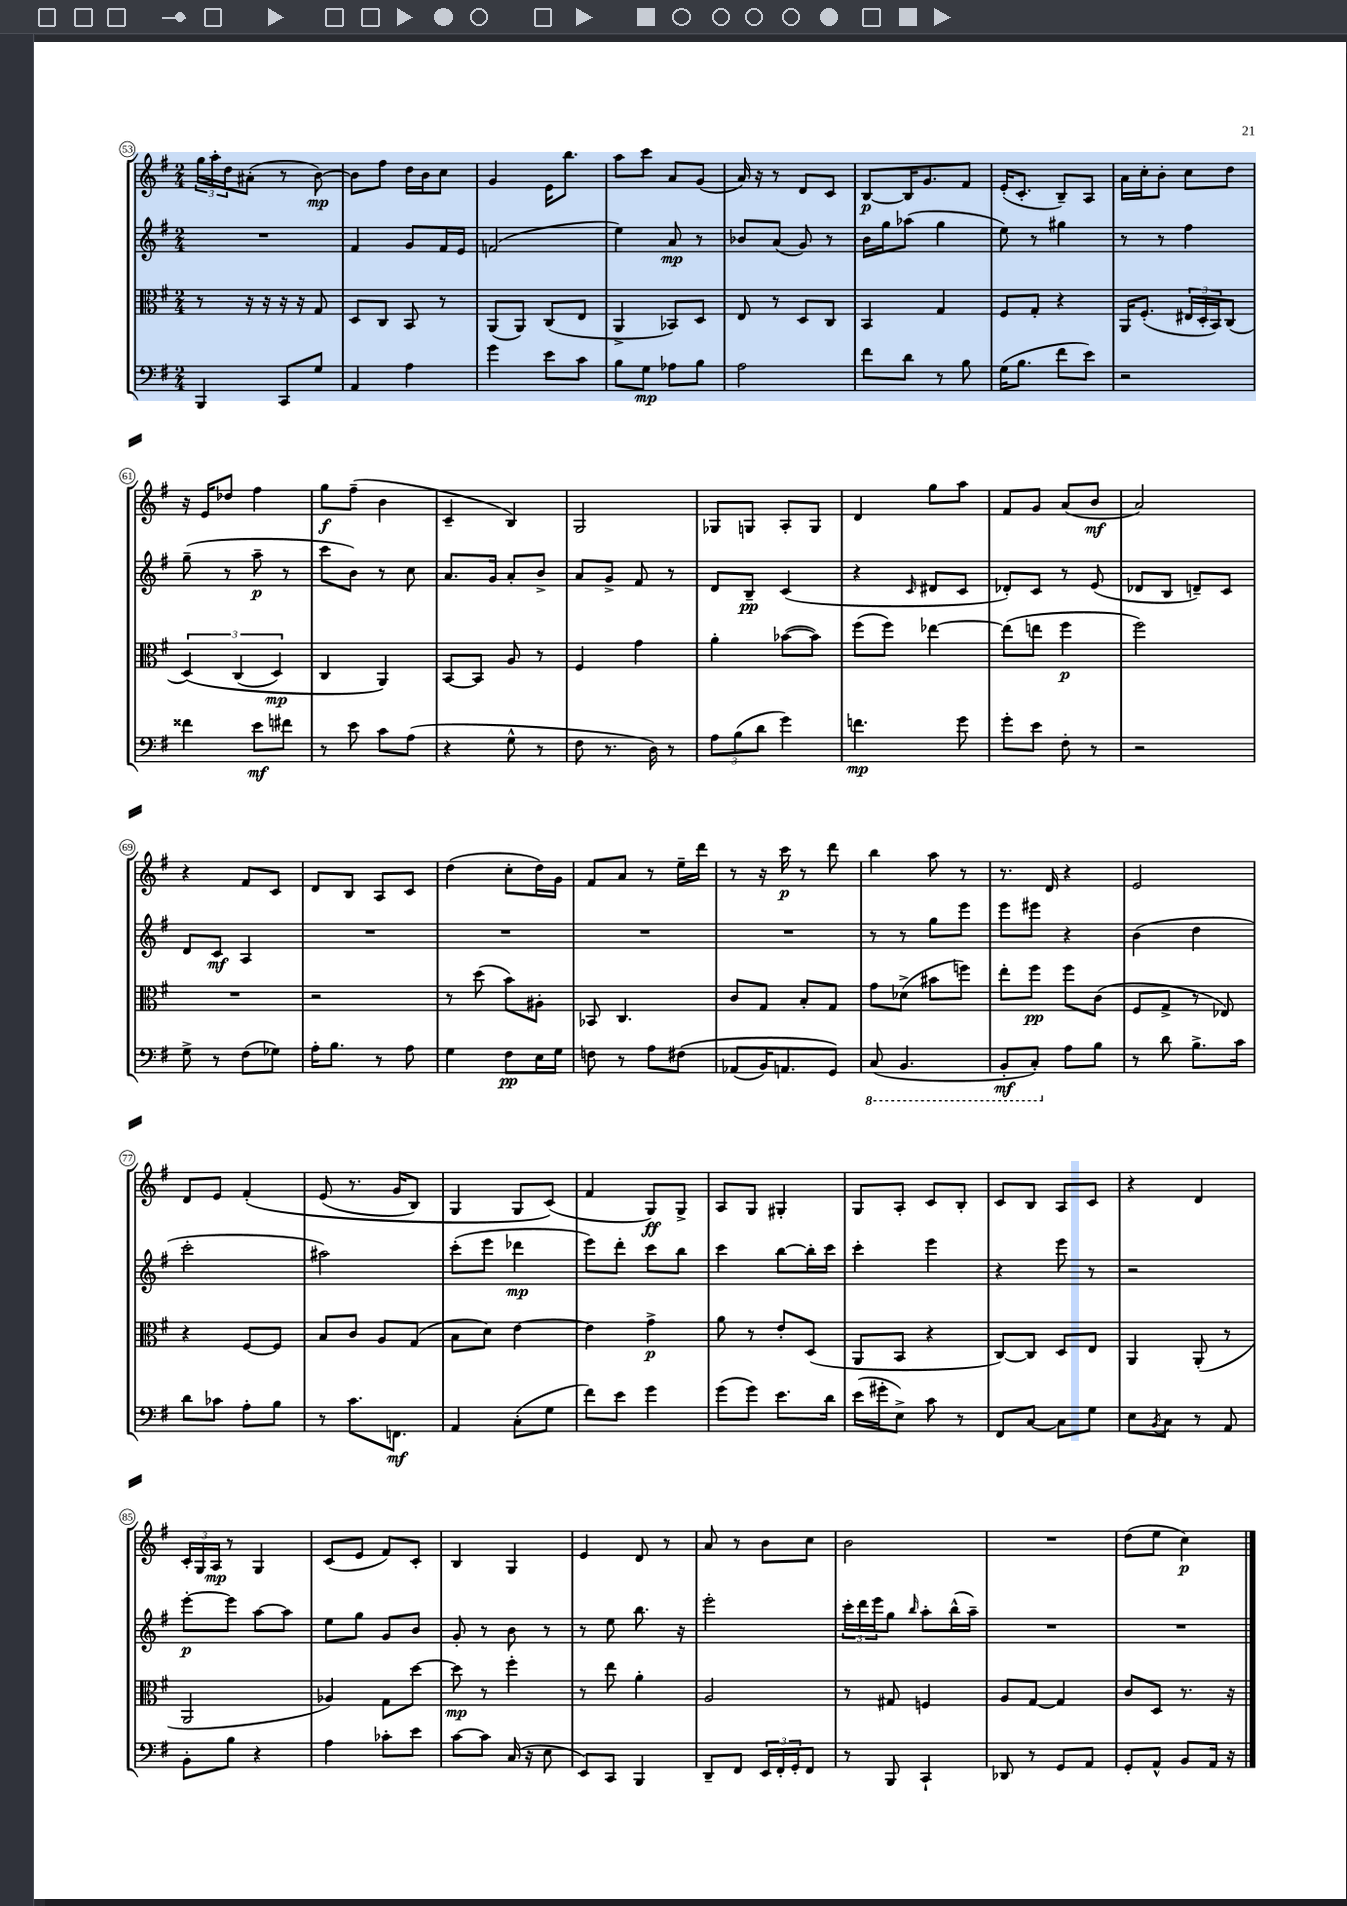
<<
\new StaffGroup <<
\new Staff = "s0" {
    \clef treble \key g \major \numericTimeSignature \time 2/4
    \tuplet 3/2 { g''16 a''16-. d''16 } ais'8-.( r8 b'8~\mp) |
    b'8 fis''8 d''16 b'16 c''8 |
    g'4 e'16 b''8. |
    a''8 c'''8 a'8 g'8( |
    a'16) r16 r8 d'8 c'8 |
    b8~\p b16 g'8. fis'8 |
    e'16-.( c'8.-. b8--) a8 |
    a'16 c''16-. b'8-. c''8 d''8 |
    r16 e'16 des''8 fis''4 |
    g''8\f fis''8--( b'4 |
    c'4-- b4) |
    g2 |
    ges8 g8 a8-. g8 |
    d'4 g''8 a''8 |
    fis'8 g'8 a'8( b'8\mf |
    a'2) |
    r4 fis'8 c'8 |
    d'8 b8 a8 c'8 |
    d''4( c''8-. d''16) g'16 |
    fis'8 a'8 r8 e''16-- d'''16 |
    r8 r16 c'''16\p r8 d'''8 |
    b''4 a''8 r8 |
    r8. d'16 r4 |
    e'2 |
    d'8 e'8 fis'4-.\( |
    e'8( r8. g'16 b8) |
    g4 g8 c'8(\) |
    fis'4 g8\ff) g8-> |
    a8 g8 gis4-. |
    g8 a8-. c'8 b8-. |
    c'8 b8 a8 c'8 |
    r4 d'4 |
    \tuplet 3/2 { c'16-. g16 a16\mp } r8 g4 |
    c'8( e'8 fis'8) c'8-. |
    b4 g4 |
    e'4 d'8 r8 |
    a'8 r8 b'8 c''8 |
    b'2 |
    R2 |
    d''8( e''8 c''4\p) \bar "|." |
}
\new Staff = "s1" {
    \clef treble \key g \major \numericTimeSignature \time 2/4
    R2 |
    fis'4 g'8 fis'16 e'16 |
    f'2( |
    e''4) a'8\mp r8 |
    bes'8 a'8( g'8) r8 |
    b'16 g''16 aes''8( g''4 |
    e''8) r8 gis''4 |
    r8 r8 fis''4 |
    g''8--( r8 a''8--\p r8 |
    c'''8 b'8) r8 c''8 |
    a'8. g'16 a'8-. b'8-> |
    a'8 g'8-> fis'8 r8 |
    d'8 b8--\pp c'4( |
    r4 \grace { c'16 } dis'8 c'8 |
    des'8-.) c'8 r8 e'8( |
    des'8 b8 d'8--) c'8 |
    d'8 c'8\mf a4 |
    R2 |
    R2 |
    R2 |
    R2 |
    r8 r8 g''8 e'''8 |
    e'''8 eis'''8 r4 |
    b'4( d''4 |
    c'''2-. |
    ais''2) |
    c'''8-.( e'''8 des'''4\mp |
    e'''8) d'''8-. c'''8 b''8 |
    c'''4 b''8~ b''16-. c'''16 |
    c'''4-. e'''4 |
    r4 e'''8 r8 |
    r2 |
    e'''8~-.\p e'''8 a''8~ a''8 |
    e''8 g''8 g'8 b'8 |
    g'8-. r8 b'8 r8 |
    r8 e''8 b''8. r16 |
    e'''2-. |
    \tuplet 3/2 { c'''16-. d'''16 e'''16 } g''8 \grace { b''16 } a''8-. b''16-^( a''16--) |
    R2 |
    R2 \bar "|." |
}
\new Staff = "s2" {
    \clef alto \key g \major \numericTimeSignature \time 2/4
    r8 r16 r16 r16 r16 g8 |
    d8 c8 b,8 r8 |
    a,8( a,8) c8( e8 |
    a,4-> bes,8) d8 |
    e8 r8 d8 c8 |
    b,4 g4 |
    fis8 g8-. r4 |
    a,16 fis8.-.( \tuplet 3/2 { eis16 d16-. b,16) } c8( |
    \tuplet 3/2 { d4)\( c4( d4\mp) } |
    c4 a,4\) |
    b,8~ b,8 a8 r8 |
    fis4 g'4 |
    a'4-. bes'8~( bes'8) |
    fis''8( fis''8) ees''4~ |
    ees''8( e''8 fis''4\p |
    fis''2) |
    R2 |
    r2 |
    r8 d''8( b'8) ais8-. |
    bes,8 c4. |
    c'8 g8 b8-. g8 |
    g'8 des'8->( bis'8 f''8) |
    e''8-. fis''8\pp fis''8 c'8( |
    fis8 g8-> r8 ees8) |
    r4 fis8~ fis8 |
    b8 c'8 a8 g8( |
    b8 d'8) e'4~ |
    e'4 g'4->\p |
    a'8 r8 e'8-. d8( |
    a,8 b,8 r4 |
    c8~) c8 d8 e8 |
    a,4 a,8-.( r8 |
    a,2 |
    aes4) g8 d''8~ |
    d''8\mp r8 fis''4-. |
    r8 e''8 a'4-. |
    a2 |
    r8 gis8 f4 |
    a8 g8~ g4 |
    c'8 d8 r8. r16 \bar "|." |
}
\new Staff = "s3" {
    \clef bass \key g \major \numericTimeSignature \time 2/4
    b,,4 c,8 g8 |
    a,4 a4 |
    g'4 e'8 c'8 |
    b8 g8\mp aes8 b8 |
    a2 |
    fis'8 d'8 r8 b8 |
    g16( b8. fis'8 e'8) |
    r2 |
    fisis'4 e'8\mf fis'8 |
    r8 e'8 c'8 a8( |
    r4 g8-^ r8 |
    fis8 r8. d16) r8 |
    \tuplet 3/2 { a8 b8( d'8 } g'4) |
    f'4.\mp g'8 |
    g'8-. e'8 fis8-. r8 |
    r2 |
    g8-> r8 fis8( ges8) |
    a16-. b8. r8 a8 |
    g4 fis8\pp e16 g16 |
    f8 r8 a8 fis8\( |
    aes,8( b,16) a,8. g,8\) |
    \ottava #-1 c,8( b,,4. |
    b,,8-.\mf c,8-.) \ottava #0 a8 b8 |
    r8 d'8 b8.-> c'16 |
    d'8 ces'8 a8-. b8 |
    r8 c'8. f,8.\mf |
    a,4 c8-.( g8 |
    fis'8) e'8 g'4 |
    g'8( g'8) e'8. d'16 |
    e'16( gis'16-. e8->) c'8 r8 |
    fis,8 c8~ c8 g8 |
    e8 \acciaccatura { b,8 } c8 r8 a,8 |
    b,8-. b8 r4 |
    a4 ces'8-. e'8 |
    c'8~ c'8 c16( r16 e8 |
    e,8) c,8 b,,4 |
    d,8-- fis,8 \tuplet 3/2 { e,16 fis,16-. g,16-. } fis,8 |
    r8 b,,8 c,4-! |
    des,8 r8 g,8 a,8 |
    g,8-. a,8-^ b,8 a,16 r16 \bar "|." |
}
>>
>>
\layout { \context { \Score currentBarNumber = #53 \override BarNumber.stencil = #(make-stencil-circler 0.1 0.3 ly:text-interface::print) } }
